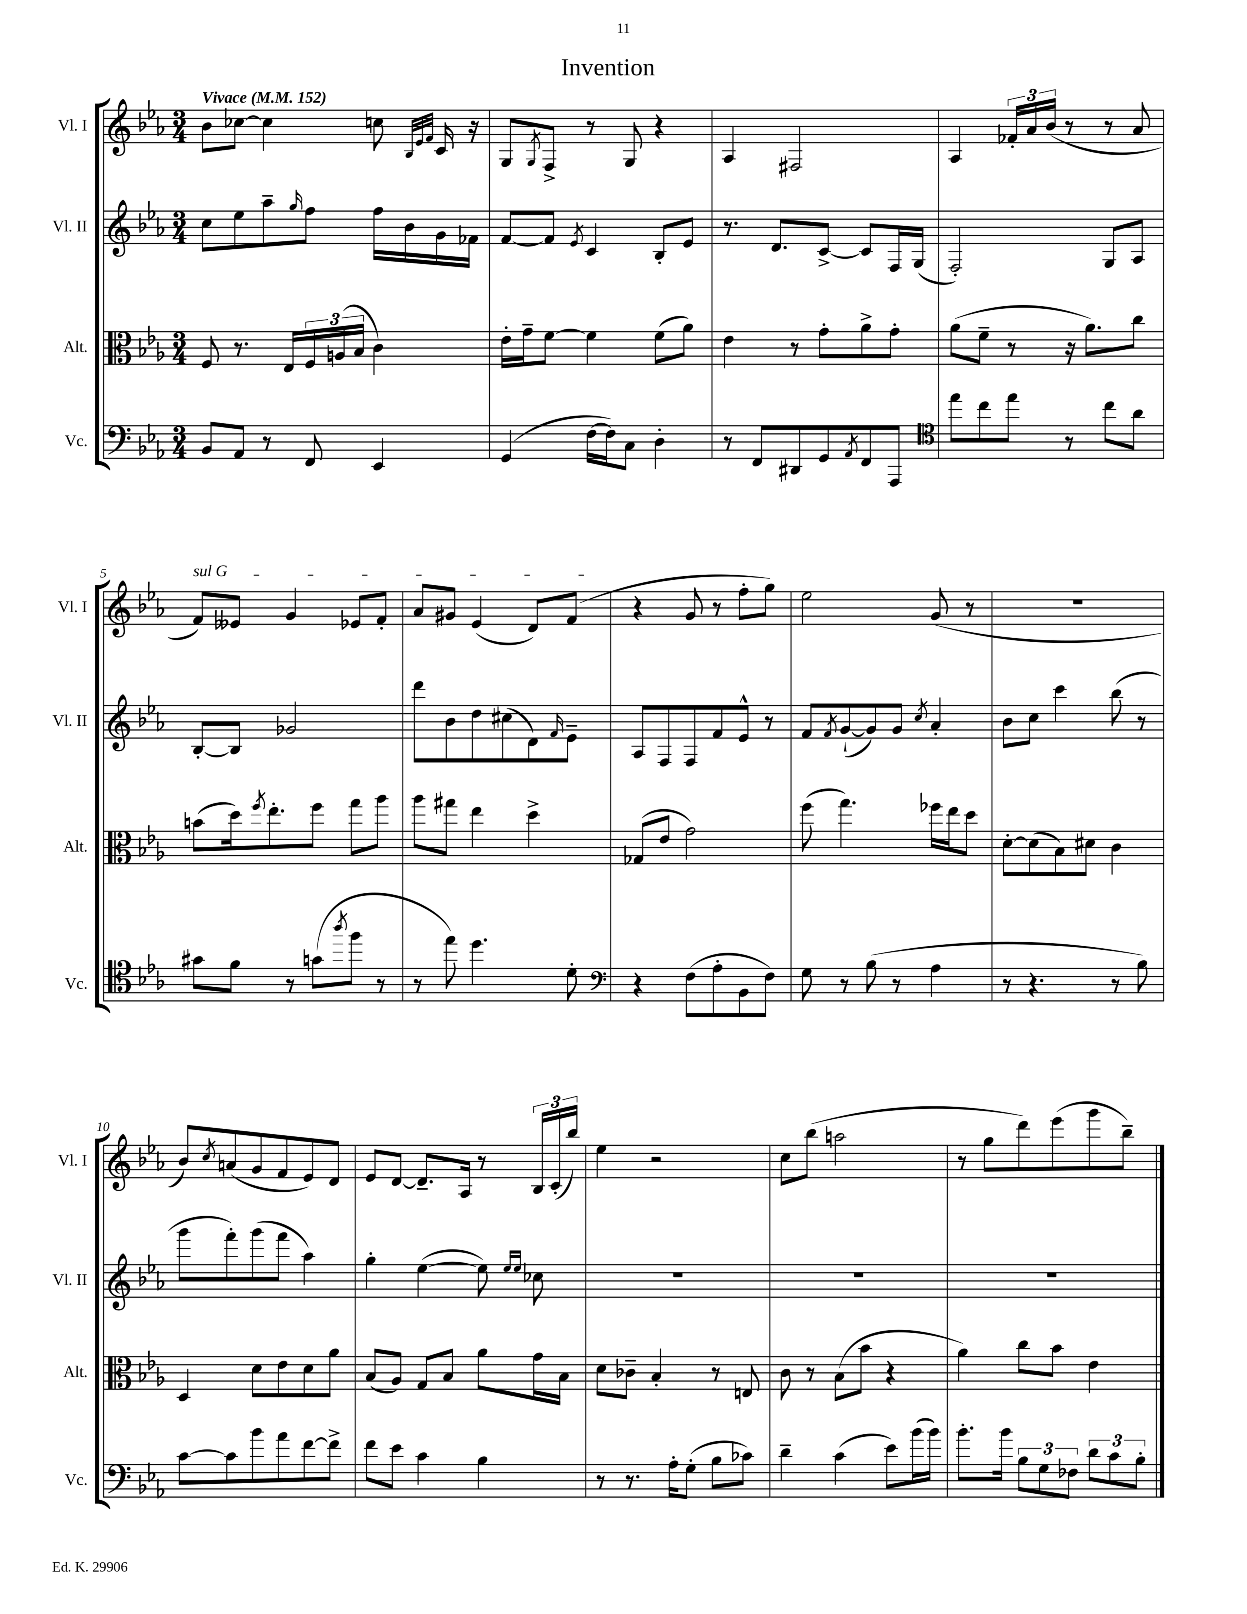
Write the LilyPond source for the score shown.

\header { title = "Invention" }
<<
\new StaffGroup <<
\new Staff = "s0" \with { instrumentName = "Vl. I" shortInstrumentName = "Vl. I" } {
    \clef treble \key ees \major \numericTimeSignature \time 3/4 \tempo "Vivace" 4 = 152
    bes'8 ces''8~ ces''4 c''8 \grace { bes32 ees'32 f'32 } c'16 r16 |
    g8 \acciaccatura { g8 } f8-> r8 g8 r4 |
    aes4 fis2 |
    aes4 \tuplet 3/2 { fes'16-. aes'16 bes'16( } r8 r8 aes'8 |
    \once \override TextSpanner.bound-details.left.text = \markup { \italic "sul G" } f'8\startTextSpan) eeses'8 g'4 ees'8 f'8-. |
    aes'8 gis'8 ees'4( d'8) f'8\stopTextSpan( |
    r4 g'8 r8 f''8-. g''8) |
    ees''2 g'8( r8 |
    R2. |
    bes'8) \acciaccatura { c''8 } a'8( g'8 f'8 ees'8) d'8 |
    ees'8 d'8~ d'8.-- aes16 r8 \tuplet 3/2 { bes16 c'16-.( bes''16) } |
    ees''4 r2 |
    c''8 bes''8( a''2 |
    r8 g''8 d'''8) ees'''8( g'''8 bes''8--) \bar "|." |
}
\new Staff = "s1" \with { instrumentName = "Vl. II" shortInstrumentName = "Vl. II" } {
    \clef treble \key ees \major \numericTimeSignature \time 3/4
    c''8 ees''8 aes''8-- \grace { g''16 } f''8 f''16 bes'16 g'16 fes'16 |
    f'8~ f'8 \acciaccatura { ees'8 } c'4 bes8-. ees'8 |
    r8. d'8. c'8~-> c'8 f16 g16( |
    f2-.) g8 aes8 |
    bes8~-. bes8 ges'2 |
    d'''8 bes'8 d''8 cis''8( d'8) \grace { f'16 } ees'8-- |
    aes8 f8 f8 f'8 ees'8-^ r8 |
    f'8 \acciaccatura { f'8 } g'8~-!( g'8) g'8 \acciaccatura { c''8 } aes'4-. |
    bes'8 c''8 c'''4 bes''8( r8 |
    g'''8 f'''8-.) g'''8( f'''8 aes''4) |
    g''4-. ees''4~( ees''8) \grace { ees''16 ees''16 } ces''8 |
    R2. |
    R2. |
    R2. \bar "|." |
}
\new Staff = "s2" \with { instrumentName = "Alt." shortInstrumentName = "Alt." } {
    \clef alto \key ees \major \numericTimeSignature \time 3/4
    f8 r8. ees16 \tuplet 3/2 { f16 a16( bes16 } c'4) |
    ees'16-. g'16-- f'8~ f'4 f'8( aes'8) |
    ees'4 r8 g'8-. aes'8-> g'8-. |
    aes'8( f'8-- r8 r16 aes'8.) c''8 |
    b'8( d''16) \acciaccatura { f''8 } ees''8.-. f''8 g''8 aes''8 |
    aes''8 gis''8 ees''4 d''4-> |
    ges8( ees'8 g'2) |
    f''8( g''4.) fes''16 ees''16 d''8 |
    d'8~-. d'8( bes8) dis'8 c'4 |
    d4 d'8 ees'8 d'8 aes'8 |
    bes8( aes8) g8 bes8 aes'8 g'16 bes16 |
    d'8 ces'8-- bes4-. r8 e8 |
    c'8 r8 bes8( bes'8 r4 |
    aes'4) c''8 bes'8 ees'4 \bar "|." |
}
\new Staff = "s3" \with { instrumentName = "Vc." shortInstrumentName = "Vc." } {
    \clef bass \key ees \major \numericTimeSignature \time 3/4
    bes,8 aes,8 r8 f,8 ees,4 |
    g,4( f16~ f16) c8 d4-. |
    r8 f,8 dis,8 g,8 \acciaccatura { aes,8 } f,8 aes,,8 |
    \clef tenor ees''8 c''8 ees''8 r8 c''8 aes'8 |
    gis'8 f'8 r8 g'8( \acciaccatura { aes''8 } f''8 r8 |
    r8 ees''8) d''4. d'8-. |
    \clef bass r4 f8( aes8-. bes,8 f8) |
    g8 r8 bes8( r8 aes4 |
    r8 r4. r8 bes8) |
    c'8~ c'8 bes'8 aes'8 f'8~ f'8-> |
    f'8 ees'8 c'4 bes4 |
    r8 r8. aes16-. g8-.( bes8 ces'8) |
    d'4-- c'4( ees'8) bes'16( bes'16) |
    bes'8.-. bes'16 \tuplet 3/2 { bes8 g8 fes8 } \tuplet 3/2 { d'8 c'8 bes8-. } \bar "|." |
}
>>
>>
